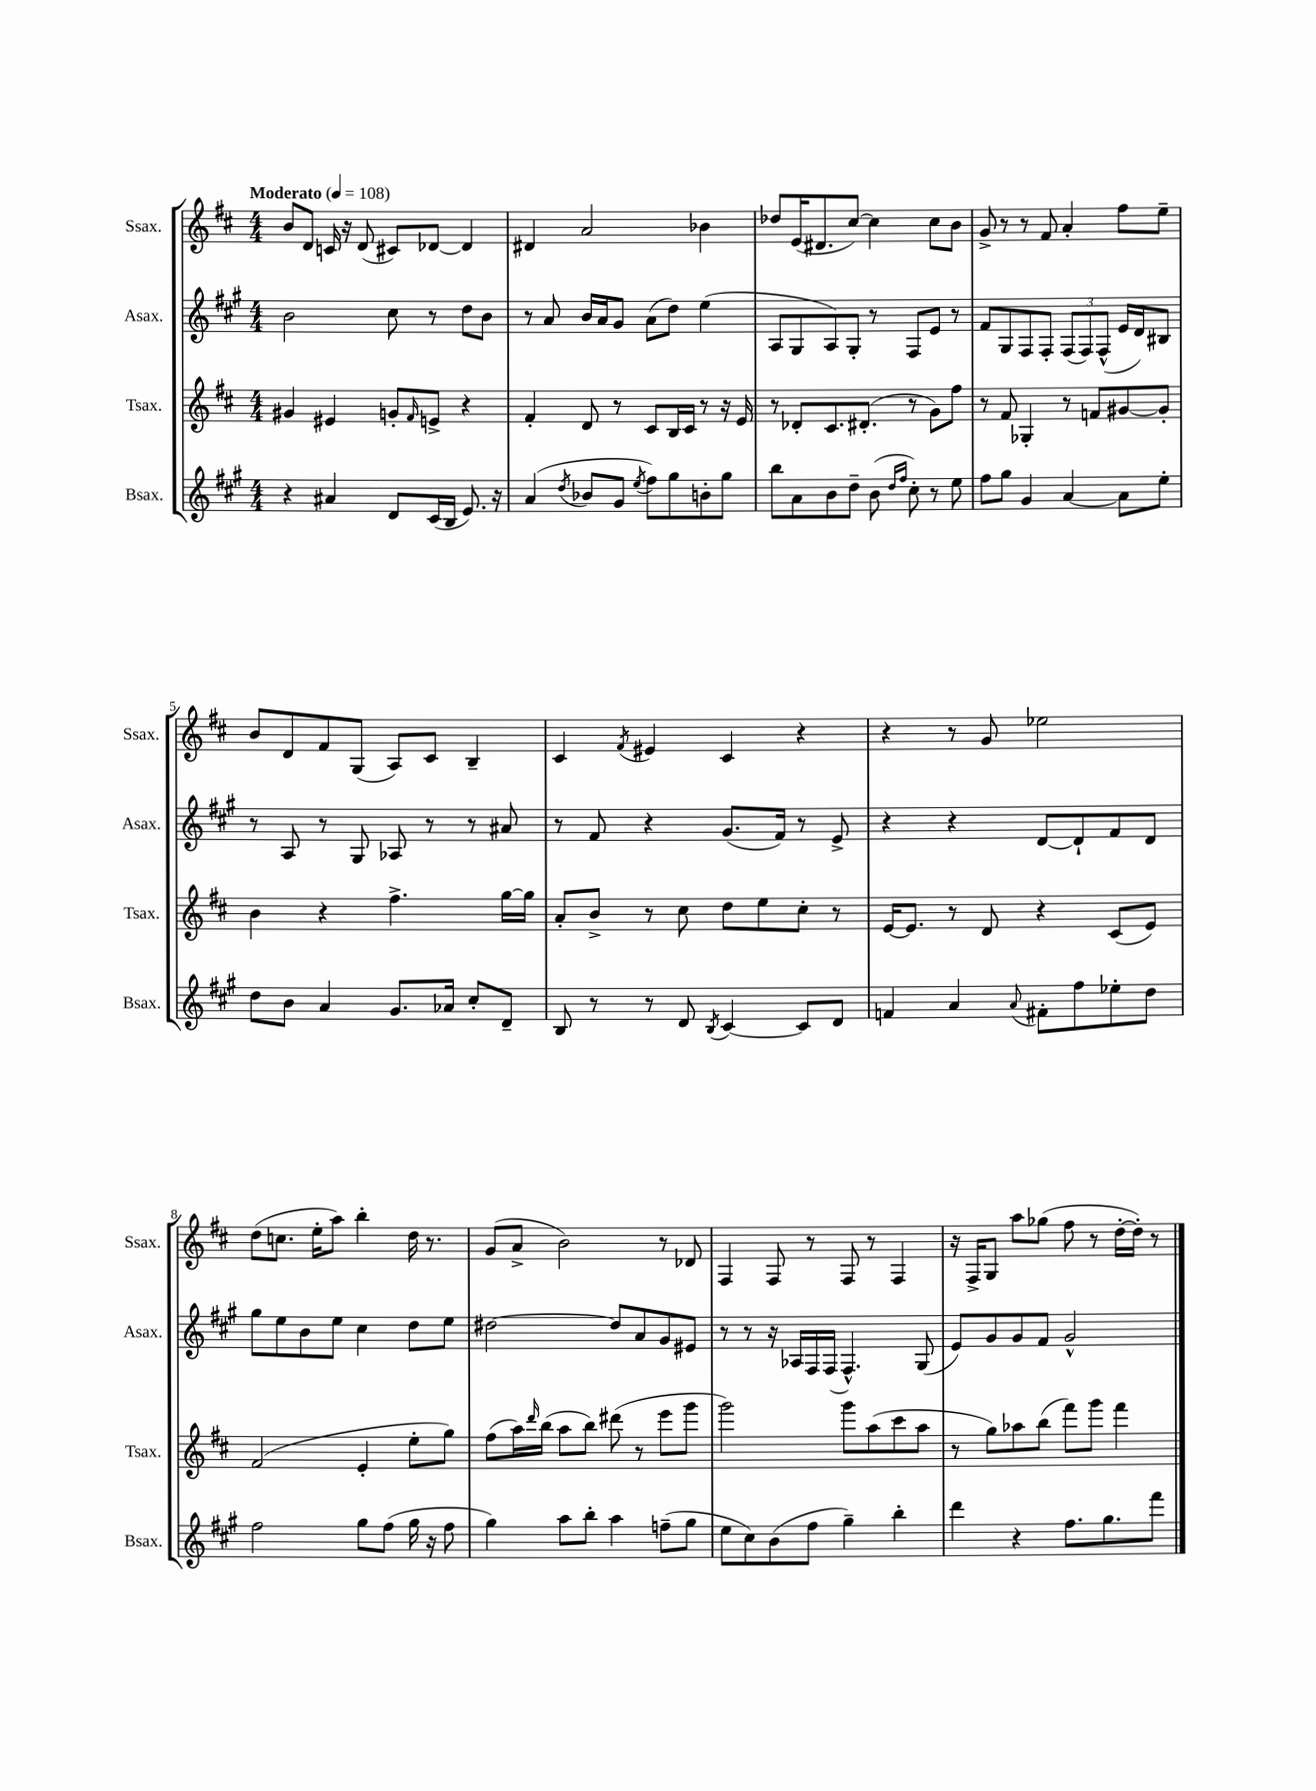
<<
\new StaffGroup <<
\new Staff = "s0" \with { instrumentName = "Ssax." shortInstrumentName = "Ssax." } {
    \clef treble \key d \major \numericTimeSignature \time 4/4 \tempo "Moderato" 4 = 108
    b'8 d'8 c'16 r16 d'8( cis'8) des'8~ des'4 |
    dis'4 a'2 bes'4 |
    des''8 e'16( dis'8. cis''8~) cis''4 cis''8 b'8 |
    g'8-> r8 r8 fis'8 a'4-. fis''8 e''8-- |
    b'8 d'8 fis'8 g8( a8) cis'8 b4-- |
    cis'4 \acciaccatura { fis'8 } eis'4 cis'4 r4 |
    r4 r8 g'8 ees''2 |
    d''8( c''8. e''16-. a''8) b''4-. d''16 r8. |
    g'8( a'8-> b'2) r8 des'8 |
    fis4 fis8 r8 fis8 r8 fis4 |
    r16 fis16-> g8 a''8 ges''8( fis''8 r8 d''16~-. d''16-.) r8 \bar "|." |
}
\new Staff = "s1" \with { instrumentName = "Asax." shortInstrumentName = "Asax." } {
    \clef treble \key a \major \numericTimeSignature \time 4/4
    b'2 cis''8 r8 d''8 b'8 |
    r8 a'8 b'16 a'16 gis'8 a'8( d''8) e''4( |
    a8 gis8 a8) gis8-. r8 fis8 e'8 r8 |
    fis'8 gis8 fis8 fis8-. \tuplet 3/2 { fis8( fis8) fis8-^( } e'16 d'16) bis8 |
    r8 a8 r8 gis8 aes8 r8 r8 ais'8 |
    r8 fis'8 r4 gis'8.( fis'16) r8 e'8-> |
    r4 r4 d'8~ d'8-! fis'8 d'8 |
    gis''8 e''8 b'8 e''8 cis''4 d''8 e''8 |
    dis''2~ dis''8 a'8 gis'8 eis'8 |
    r8 r8 r16 aes16 fis16 fis16( fis4.-^) gis8( |
    e'8) gis'8 gis'8 fis'8 gis'2-^ \bar "|." |
}
\new Staff = "s2" \with { instrumentName = "Tsax." shortInstrumentName = "Tsax." } {
    \clef treble \key d \major \numericTimeSignature \time 4/4
    gis'4 eis'4 g'8-. \grace { fis'16 } e'8-> r4 |
    fis'4-. d'8 r8 cis'8 b16 cis'16 r8 r16 e'16 |
    r8 des'8-. cis'8. dis'8.-.( r8 g'8) fis''8 |
    r8 fis'8 ges4-. r8 f'8 gis'8~ gis'8-. |
    b'4 r4 fis''4.-> g''16~ g''16 |
    a'8-. b'8-> r8 cis''8 d''8 e''8 cis''8-. r8 |
    e'16~ e'8. r8 d'8 r4 cis'8( e'8) |
    fis'2( e'4-. e''8-. g''8) |
    fis''8( a''16) \grace { d'''16 } b''16( a''8 b''8) dis'''8( r8 e'''8 g'''8 |
    g'''2) g'''8 a''8( cis'''8 a''8 |
    r8 g''8) aes''8 b''8( fis'''8) g'''8 fis'''4 \bar "|." |
}
\new Staff = "s3" \with { instrumentName = "Bsax." shortInstrumentName = "Bsax." } {
    \clef treble \key a \major \numericTimeSignature \time 4/4
    r4 ais'4 d'8 cis'16( b16 e'8.) r16 |
    a'4( \acciaccatura { d''8 } bes'8 gis'8 \acciaccatura { e''8 } fis''8) gis''8 b'8-. gis''8 |
    b''8 a'8 b'8 d''8-- b'8( \grace { d''16 fis''16 } cis''8-.) r8 e''8 |
    fis''8 gis''8 gis'4 a'4~ a'8 e''8-. |
    d''8 b'8 a'4 gis'8. aes'16 cis''8-. d'8-- |
    b8 r8 r8 d'8 \acciaccatura { b8 } cis'4~ cis'8 d'8 |
    f'4 a'4 \appoggiatura { a'8 } fis'8-. fis''8 ees''8-. d''8 |
    fis''2 gis''8 fis''8( gis''16 r16 fis''8 |
    gis''4) a''8 b''8-. a''4 f''8--( gis''8 |
    e''8 cis''8) b'8( fis''8 gis''4--) b''4-. |
    d'''4 r4 fis''8. gis''8. fis'''8 \bar "|." |
}
>>
>>
